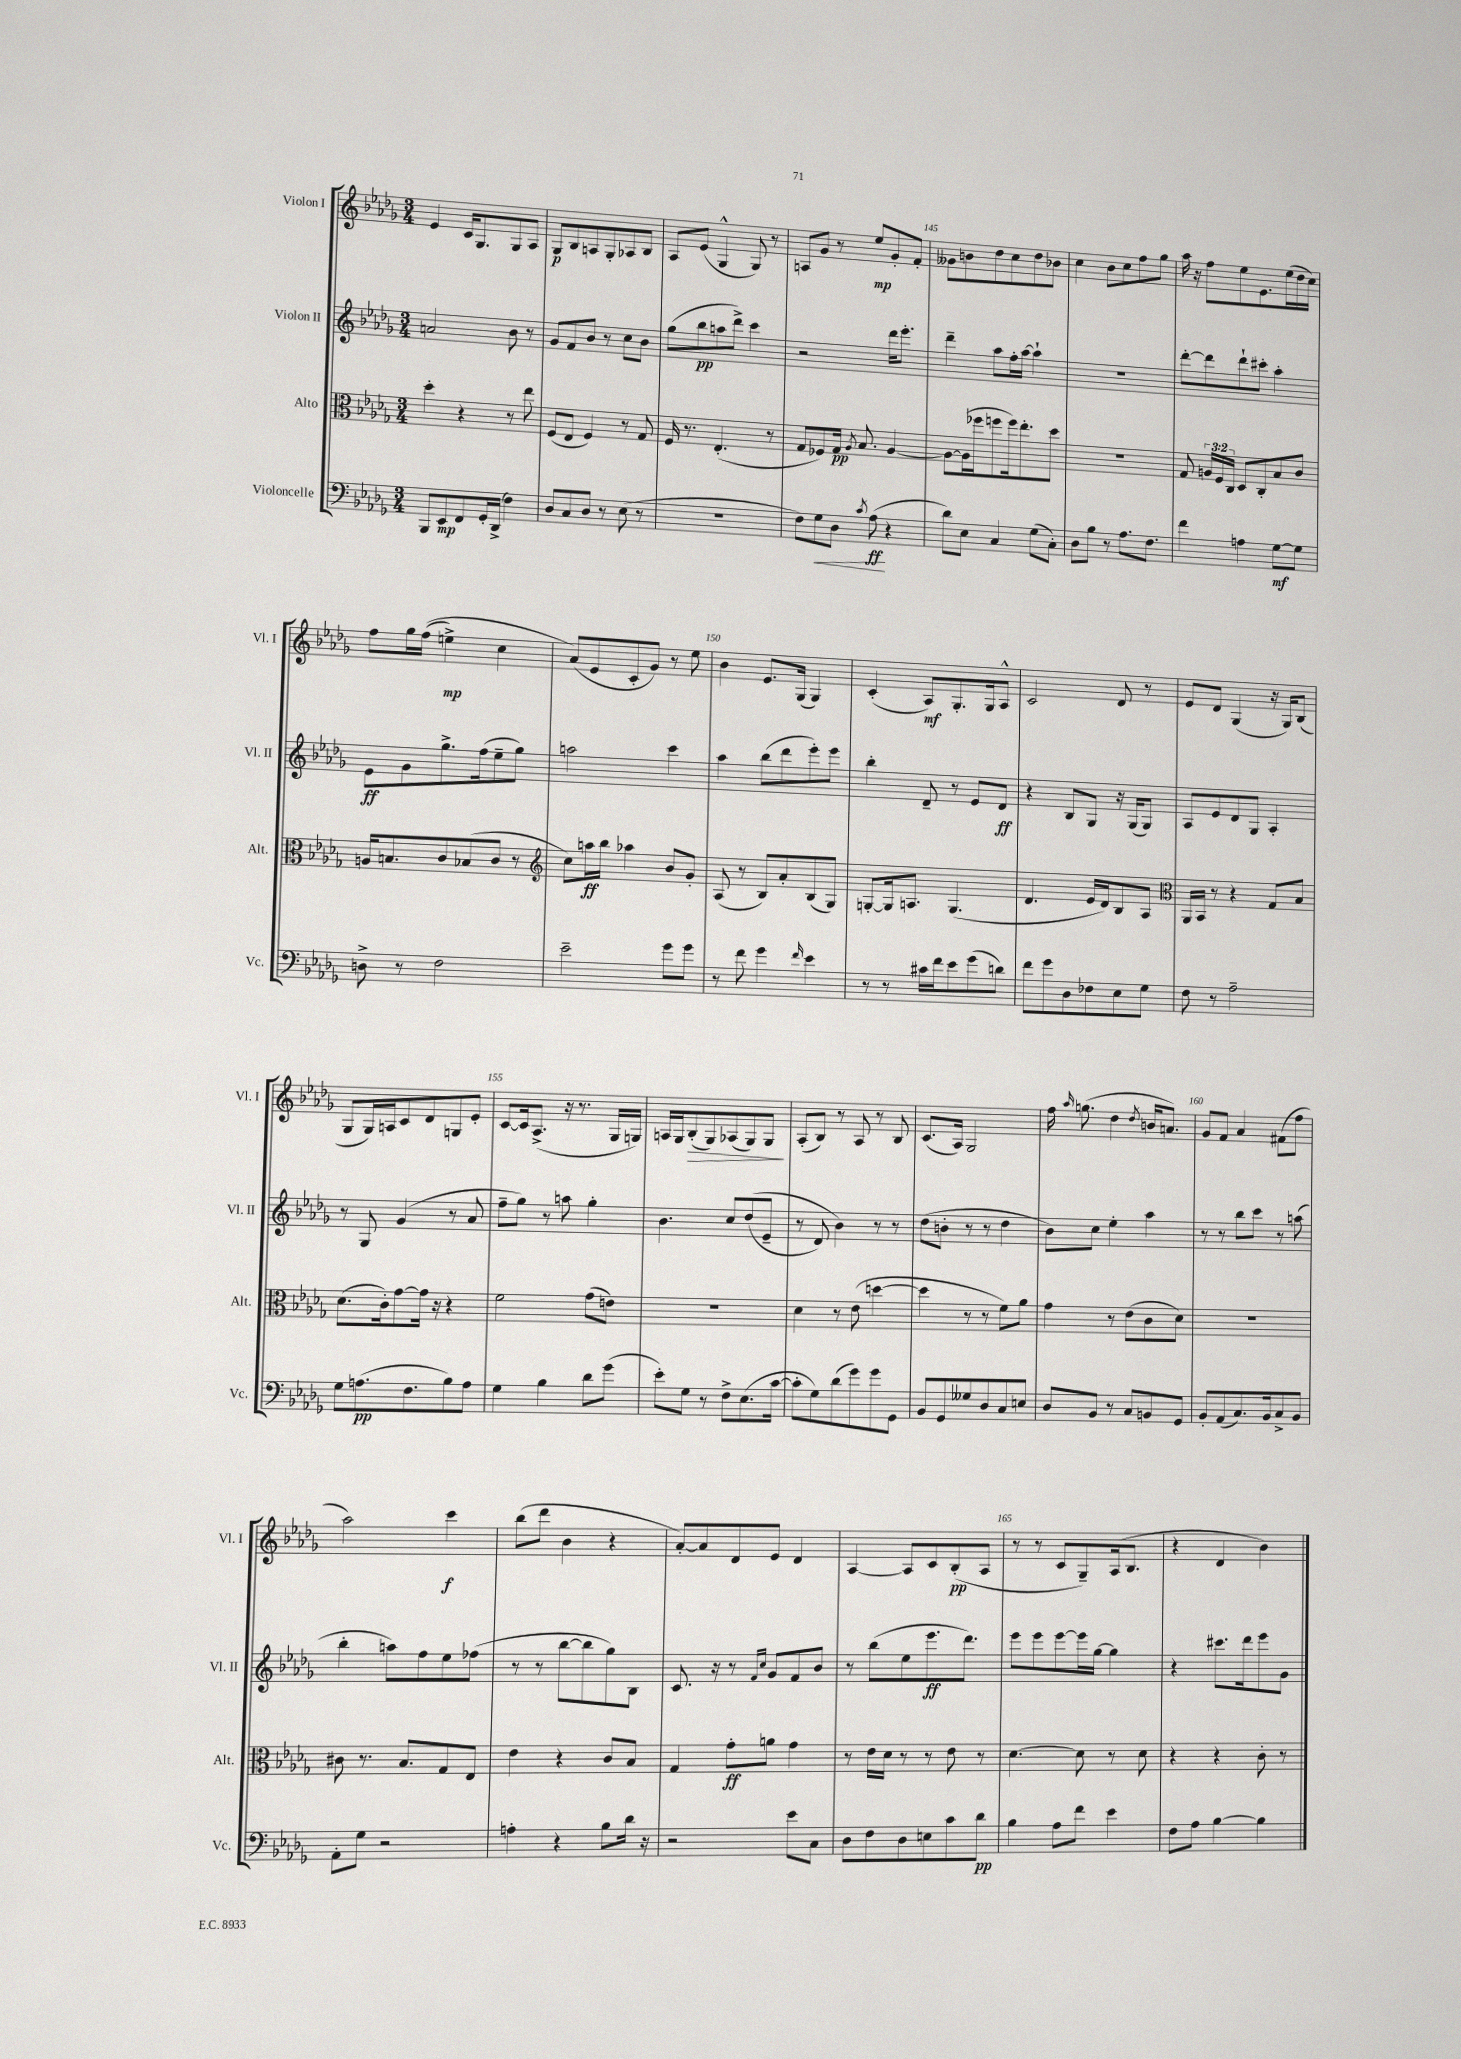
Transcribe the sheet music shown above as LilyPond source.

<<
\new StaffGroup <<
\new Staff = "s0" \with { instrumentName = "Violon I" shortInstrumentName = "Vl. I" } {
    \clef treble \key des \major \numericTimeSignature \time 3/4
    \autoBeamOff ees'4 c'16[ ges8. ges8 aes8] |
    ges8[\p bes8 a8 ges8-. aes8 bes8] |
    aes8[ ees'8]( ges4-^ ges8) r8 |
    a8[ ges'8] r8 ees''8[\mp ges'8-. f'8]-. |
    geses'8[ b'8 des''8 c''8 des''8 bes'8] |
    c''4 bes'8[ c''8 f''8 ges''8] |
    aes''16 r16 f''8[ ees''8 ees'8. ees''16( des''16 c''16]) |
    f''8[ ges''16 f''16](\( e''4->\mp) c''4 |
    aes'8[(\) ees'8 c'8-. ges'8]) r8 ees''8 |
    bes'4 ees'8.[ ges16]( ges4) |
    c'4-.( aes8[\mf) ges8.-. ges16 aes8]-^ |
    c'2 des'8 r8 |
    ees'8[ des'8] ges4( r16 ges16[) bes8]( |
    ges8[ ges16) a16 c'8 des'8 g8 ees'8]-. |
    c'8[~ c'16 aes8.]->( r16 r8. ges16[ g16]) |
    a16[ ges16 bes8-.\>( ges8) aes8( ges8) ges8]\! |
    aes8[-.( bes8]) r8 aes8 r8 bes8 |
    c'8.[( aes16]) ges2 |
    f''16 \grace { aes''16 } g''8.( des''4 \acciaccatura { des''8 } b'16[ a'8.]) |
    ges'8[ f'8] aes'4 fis'8[( f''8] |
    aes''2) c'''4\f |
    bes''8[( des'''8] bes'4 r4 |
    aes'8[~-.) aes'8 des'8 ees'8] des'4 |
    aes4~ aes8[ c'8 bes8-.\pp( aes8] |
    r8 r8 c'8[ ges8--) aes16( bes8.] |
    r4 des'4 bes'4) \bar "|." |
}
\new Staff = "s1" \with { instrumentName = "Violon II" shortInstrumentName = "Vl. II" } {
    \clef treble \key des \major \numericTimeSignature \time 3/4
    \autoBeamOff a'2 bes'8 r8 |
    ges'8[ f'8 bes'8] r8 c''8[ bes'8] |
    ges''8[( bes''8\pp a''8 des'''8]->) c'''4 |
    r2 des'''16[ ees'''8.]-. |
    des'''4-- aes''8[ f''16-. aes''16]~ aes''4-! |
    R2. |
    des'''8[~-. des'''8 des'''8-! cis'''8]-. aes''4-. |
    ees'8[\ff ges'8 ges''8.-> f''16( ees''8-- ges''8]) |
    a''2 c'''4 |
    aes''4 bes''8[( des'''8 ees'''8-.) ees'''8] |
    bes''4-. des'8-- r8 ees'8[ des'8]\ff |
    r4 bes8[ ges8] r16 ges16[( ges8]) |
    aes8[ ees'8 des'8 ges8] aes4-. |
    r8 ges8 ges'4( r8 aes'8 |
    f''8[-- ges''8]) r8 a''8 ges''4-. |
    bes'4. c''8[ des''8(\( ees'8]-- |
    r8 des'8) bes'4\) r8 r8 |
    des''8[( b'8]-. r8 r8 des''4 |
    bes'8[) c''8] ees''4-. aes''4 |
    r8 r8 bes''8[ c'''8] r8 a''8( |
    bes''4-. a''8[) f''8 ees''8 fes''8]( |
    r8 r8 bes''8[~ bes''8 ges''8) bes8] |
    c'8. r16 r8 \grace { f'16[ c''16] } ges'8[ f'8 bes'8] |
    r8 bes''8[( ees''8 ees'''8.\ff des'''8.]) |
    ees'''8[ ees'''8 ees'''8~ ees'''16 ges''16]~ ges''4 |
    r4 cis'''8.[ des'''16 ees'''8 ges'8] \bar "|." |
}
\new Staff = "s2" \with { instrumentName = "Alto" shortInstrumentName = "Alt." } {
    \clef alto \key des \major \numericTimeSignature \time 3/4 \override Staff.TupletNumber.text = #tuplet-number::calc-fraction-text
    \autoBeamOff des''4-. r4 r8 ees''8 |
    f8[( ees8] f4) r8 ges8 |
    f16 r8. ees4.-.( r8 |
    ges8[ fes8) ges16]\pp \acciaccatura { aes8 } bes8. aes4~ |
    aes8[~ aes16( fes''16 f''8 f''16) ees''8.-. des''8] |
    R2. |
    ges8 \tuplet 3/2 { a16[ f16 c16] } des8[ c8-. bes8 c'8] |
    a16[ b8. c'8 bes8( c'8] r8 |
    \clef treble c''8[) a''16\ff bes''16] aes''4 bes'8[ ges'8]-. |
    aes8( r8 bes8[) aes'8-. bes8( ges8]) |
    g8[~-. g16 a8.] g4.( |
    des'4. ees'16[ des'16) bes8 aes8] |
    \clef alto aes,16[ bes,16] r8 r4 ges8[ bes8] |
    des'8.[( c'16-.) ges'8~ ges'16] r16 r4 |
    f'2 ges'8[( e'8]) |
    R2. |
    des'4 r8 ees'8( d''4~ |
    d''4 r8 r8 f'8[) aes'8] |
    ges'4 r8 ees'8[( c'8 des'8]) |
    R2. |
    cis'8 r8. bes8.[ ges8 ees8] |
    ees'4 r4 c'8[ bes8] |
    ges4 ges'8[-.\ff a'8] ges'4 |
    r8 ees'16[ des'16] r8 r8 ees'8 r8 |
    des'4.~ des'8 r8 des'8 |
    r4 r4 c'8-. r8 \bar "|." |
}
\new Staff = "s3" \with { instrumentName = "Violoncelle" shortInstrumentName = "Vc." } {
    \clef bass \key des \major \numericTimeSignature \time 3/4
    \autoBeamOff bes,,8[ ees,8\mp f,8 ges,16-. des,16]->( f4) |
    des8[ c8 des8] r8 ees8( r8 |
    R2. |
    f8[) ges8\< des8] \acciaccatura { c'8 } aes8\ff\!( r4 |
    des'8[) ees8] c4 ges8[( c8]-.) |
    des8[ bes8] r8 aes8.[ f8.] |
    f'4 a4 ges8[~\mf ges8] |
    d8-> r8 f2 |
    ees'2-- ges'8[ ges'8] |
    r8 f'8 ges'4 \grace { f'16 } ees'4 |
    r8 r8 cis'16[ f'16 ees'8 ges'8( d'8]) |
    f'8[ ges'8 des8 fes8 ees8 ges8] |
    f8 r8 aes2-- |
    ges8[ a8.\pp( f8. bes8) a8] |
    ges4 bes4 des'8[ ges'8]( |
    ees'8[-.) ges8] r8 f8[-> ees8.( c'16]~ |
    c'8[-. ges8) des'8( ges'8) ges'8 ges,8] |
    bes,8[ ges,8 geses8 des8 c8 e8] |
    des8[ bes,8] r8 c8[ b,8 ges,8] |
    bes,8[-. aes,8( c8.) bes,16 c8-> bes,8] |
    aes,8[-. ges8] r2 |
    a4-. r4 bes8[ des'16] r16 |
    r2 ees'8[ c8] |
    des8[ f8 des8 e8 c'8 des'8]\pp |
    bes4 aes8[ f'8] ees'4 |
    f8[ aes8] bes4~ bes4 \bar "|." |
}
>>
>>
\layout { \context { \Score currentBarNumber = #141 \override BarNumber.break-visibility = ##(#f #t #t) barNumberVisibility = #(every-nth-bar-number-visible 5) } }
